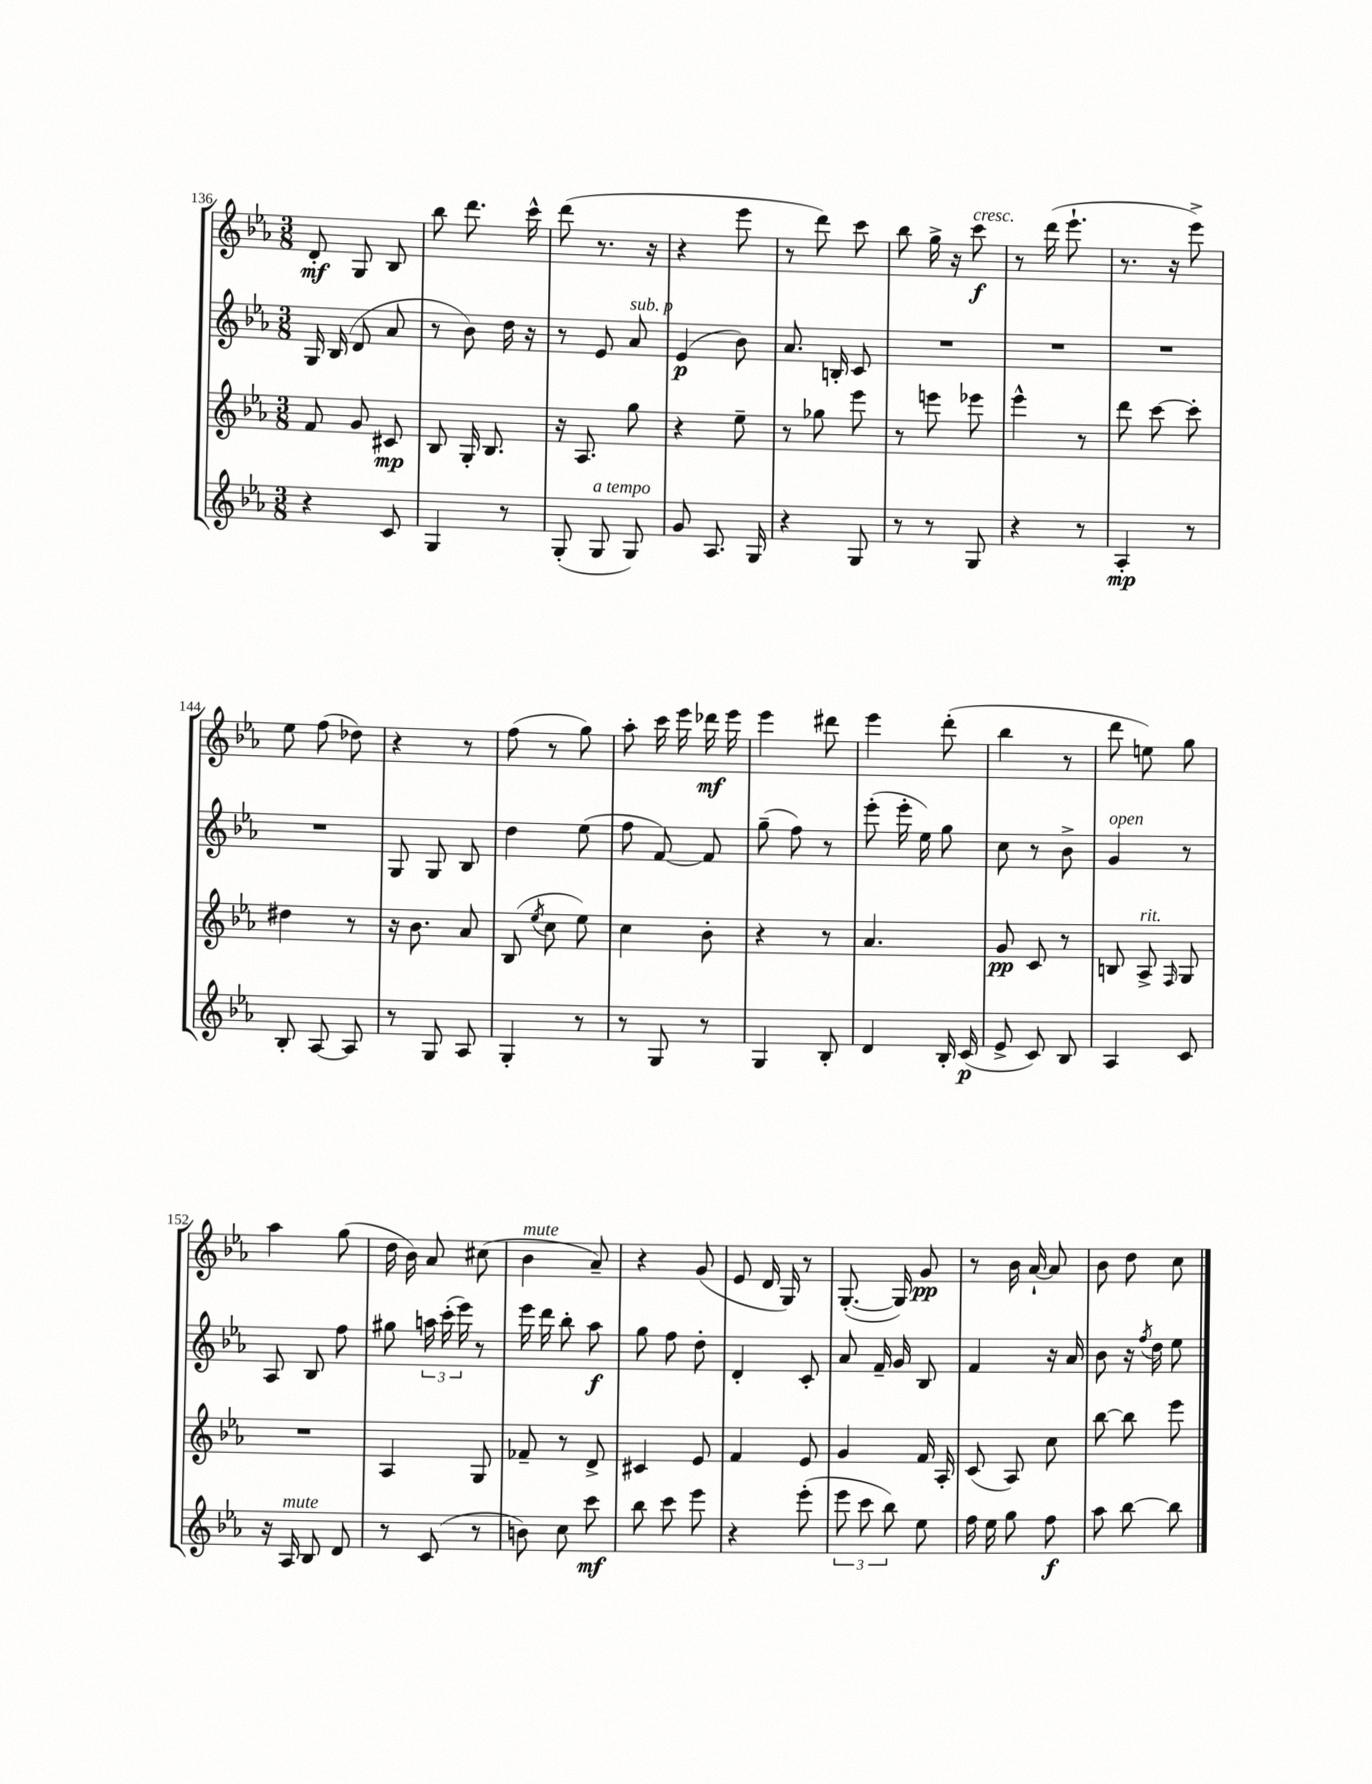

**kern	**dynam	**kern	**dynam	**kern	**dynam	**kern	**dynam
*part4	*part4	*part3	*part3	*part2	*part2	*part1	*part1
*staff4	*staff4	*staff3	*staff3	*staff2	*staff2	*staff1	*staff1
*clefG2	*	*clefG2	*	*clefG2	*	*clefG2	*
*k[b-e-a-]	*	*k[b-e-a-]	*	*k[b-e-a-]	*	*k[b-e-a-]	*
*M3/8	*	*M3/8	*	*M3/8	*	*M3/8	*
=136	=136	=136	=136	=136	=136	=136	=136
4r	.	8f/	.	16G/	.	8d'/	mf
.	.	.	.	(16B-/	.	.	.
.	.	8g/	.	8d/	.	8G/	.
8c/	.	8c#X/	mp	8a-/	.	8B-/	.
=137	=137	=137	=137	=137	=137	=137	=137
4G/	.	8B-/	.	8r	.	8bb-\	.
.	.	16G'/	.	8b-\)	.	8.ddd\	.
.	.	8.B-/	.	.	.	.	.
8r	.	.	.	16dd\	.	.	.
.	.	.	.	16r	.	16ccc^^\	.
=138	=138	=138	=138	=138	=138	=138	=138
(8G'/	.	16r	.	8r	.	(8ddd\	.
.	.	8.A-/	.	.	.	.	.
!LO:TX:a:i:t=a tempo	!	!	!	!	!	!	!
8G/	.	.	.	8e-/	.	8.r	.
!	!	!	!	!LO:TX:a:i:t=sub. p	!	!	!
8G/)	.	8gg\	.	8a-/	.	.	.
.	.	.	.	.	.	16r	.
=139	=139	=139	=139	=139	=139	=139	=139
8g/	.	4r	.	(4e-/	p	4r	.
8.A-/	.	.	.	.	.	.	.
.	.	8ee-~\	.	8b-\)	.	8eee-\	.
16G/	.	.	.	.	.	.	.
=140	=140	=140	=140	=140	=140	=140	=140
4r	.	8r	.	8.a-/	.	8r	.
.	.	8gg-X\	.	.	.	8ddd\)	.
.	.	.	.	16Bn'/	.	.	.
8G/	.	8eee-\	.	8c/	.	8ccc\	.
=141	=141	=141	=141	=141	=141	=141	=141
8r	.	8r	.	4.r	.	8bb-\	.
8r	.	8eeen\	.	.	.	16gg^\	.
.	.	.	.	.	.	16r	.
!	!	!	!	!	!	!LO:TX:a:i:t=cresc.	!
8G/	.	8eee-X\	.	.	.	8ccc\	f
=142	=142	=142	=142	=142	=142	=142	=142
4r	.	4eee-^^\	.	4.r	.	8r	.
.	.	.	.	.	.	(16ddd\	.
.	.	.	.	.	.	8.eee-`\	.
8r	.	8r	.	.	.	.	.
=143	=143	=143	=143	=143	=143	=143	=143
4A-'/	mp	8ddd\	.	4.r	.	8.r	.
.	.	[8ccc\	.	.	.	.	.
.	.	.	.	.	.	16r	.
8r	.	8ccc'\]	.	.	.	8eee-^\)	.
!!LO:LB:g=z
=144	=144	=144	=144	=144	=144	=144	=144
8B-'/	.	4dd#X\	.	4.r	.	8ee-\	.
[8A-/	.	.	.	.	.	(8ff\	.
8A-/]	.	8r	.	.	.	8dd-X\)	.
=145	=145	=145	=145	=145	=145	=145	=145
8r	.	16r	.	8G/	.	4r	.
.	.	8.b-\	.	.	.	.	.
8G/	.	.	.	8G/	.	.	.
8A-/	.	8a-/	.	8B-/	.	8r	.
=146	=146	=146	=146	=146	=146	=146	=146
4G'/	.	(8B-/	.	4dd\	.	(8ff\	.
.	.	8qee-/	.	.	.	.	.
.	.	8cc\	.	.	.	8r	.
8r	.	8ee-\)	.	(8ee-\	.	8gg\)	.
=147	=147	=147	=147	=147	=147	=147	=147
8r	.	4cc\	.	8ff\	.	8aa-'\	.
8G/	.	.	.	[8f/)	.	16ccc\	.
.	.	.	.	.	.	16eee-\	.
8r	.	8b-'\	.	8f/]	.	16ddd-X\	mf
.	.	.	.	.	.	16eee-\	.
=148	=148	=148	=148	=148	=148	=148	=148
4G/	.	4r	.	(8gg~\	.	4eee-\	.
.	.	.	.	8ff\)	.	.	.
8B-'/	.	8r	.	8r	.	8ddd#X\	.
=149	=149	=149	=149	=149	=149	=149	=149
4d/	.	4.a-/	.	(8eee-'\	.	4eee-\	.
.	.	.	.	16eee-'\	.	.	.
.	.	.	.	16ee-\)	.	.	.
16B-'/	.	.	.	8gg\	.	(8ddd'\	.
(16c/	p	.	.	.	.	.	.
=150	=150	=150	=150	=150	=150	=150	=150
8e-^/	.	8g/	pp	8cc\	.	4bb-\	.
8c/)	.	8c/	.	8r	.	.	.
8B-/	.	8r	.	8b-^\	.	8r	.
=151	=151	=151	=151	=151	=151	=151	=151
!	!	!	!	!LO:TX:a:i:t=open	!	!	!
4A-/	.	8Bn/	.	4g/	.	8ddd\	.
!	!	!LO:TX:a:i:t=rit.	!	!	!	!	!
.	.	8A-^/	.	.	.	8een\)	.
.	.	16qqF/	.	.	.	.	.
8c/	.	8G/	.	8r	.	8gg\	.
!!LO:LB:g=z
=152	=152	=152	=152	=152	=152	=152	=152
16r	.	4.r	.	8A-/	.	4aa-\	.
!LO:TX:a:i:t=mute	!	!	!	!	!	!	!
16A-/	.	.	.	.	.	.	.
8B-/	.	.	.	8B-/	.	.	.
8d/	.	.	.	8ff\	.	(8gg\	.
=153	=153	=153	=153	=153	=153	=153	=153
8r	.	4A-/	.	8gg#X\	.	16dd\	.
.	.	.	.	.	.	16b-\)	.
(8c/	.	.	.	24aan\	.	8a-/	.
.	.	.	.	(24ccc'\	.	.	.
.	.	.	.	24eee-\)	.	.	.
8r	.	8G/	.	8r	.	(8cc#X\	.
=154	=154	=154	=154	=154	=154	=154	=154
!	!	!	!	!	!	!LO:TX:a:i:t=mute	!
8bn\)	.	8f-X~/	.	16eee-\	.	4b-\	.
.	.	.	.	16ddd\	.	.	.
8cc\	.	8r	.	8bb-'\	.	.	.
8ccc\	mf	8d^/	.	8aa-\	f	8a-~/)	.
=155	=155	=155	=155	=155	=155	=155	=155
8bb-\	.	4c#X/	.	8gg\	.	4r	.
8ccc\	.	.	.	8ff\	.	.	.
8eee-\	.	8e-/	.	8dd'\	.	(8g/	.
=156	=156	=156	=156	=156	=156	=156	=156
4r	.	4f/	.	4d'/	.	8e-/	.
.	.	.	.	.	.	16d/	.
.	.	.	.	.	.	16G/)	.
(8eee-'\	.	8e-/	.	8c'/	.	8r	.
=157	=157	=157	=157	=157	=157	=157	=157
12eee-\	.	4g/	.	8a-/	.	([8.G'/	.
12ccc\	.	.	.	.	.	.	.
.	.	.	.	16f~/	.	.	.
12bb-\)	.	.	.	.	.	.	.
.	.	.	.	16g/	.	16G/])	.
8ee-\	.	16f/	.	8B-/	.	8g/	pp
.	.	16A-'/	.	.	.	.	.
=158	=158	=158	=158	=158	=158	=158	=158
16ff\	.	(8c/	.	4f/	.	8r	.
16ee-\	.	.	.	.	.	.	.
8gg\	.	8A-/)	.	.	.	16b-\	.
.	.	.	.	.	.	[16a-`/	.
8ff\	f	8cc\	.	16r	.	8a-/]	.
.	.	.	.	16a-/	.	.	.
=159	=159	=159	=159	=159	=159	=159	=159
8aa-\	.	[8bb-\	.	8b-\	.	8b-\	.
[8bb-\	.	8bb-\]	.	16r	.	8dd\	.
.	.	.	.	8qff/	.	.	.
.	.	.	.	16dd\	.	.	.
8bb-\]	.	8eee-\	.	8ee-\	.	8cc\	.
==	==	==	==	==	==	==	==
*-	*-	*-	*-	*-	*-	*-	*-
